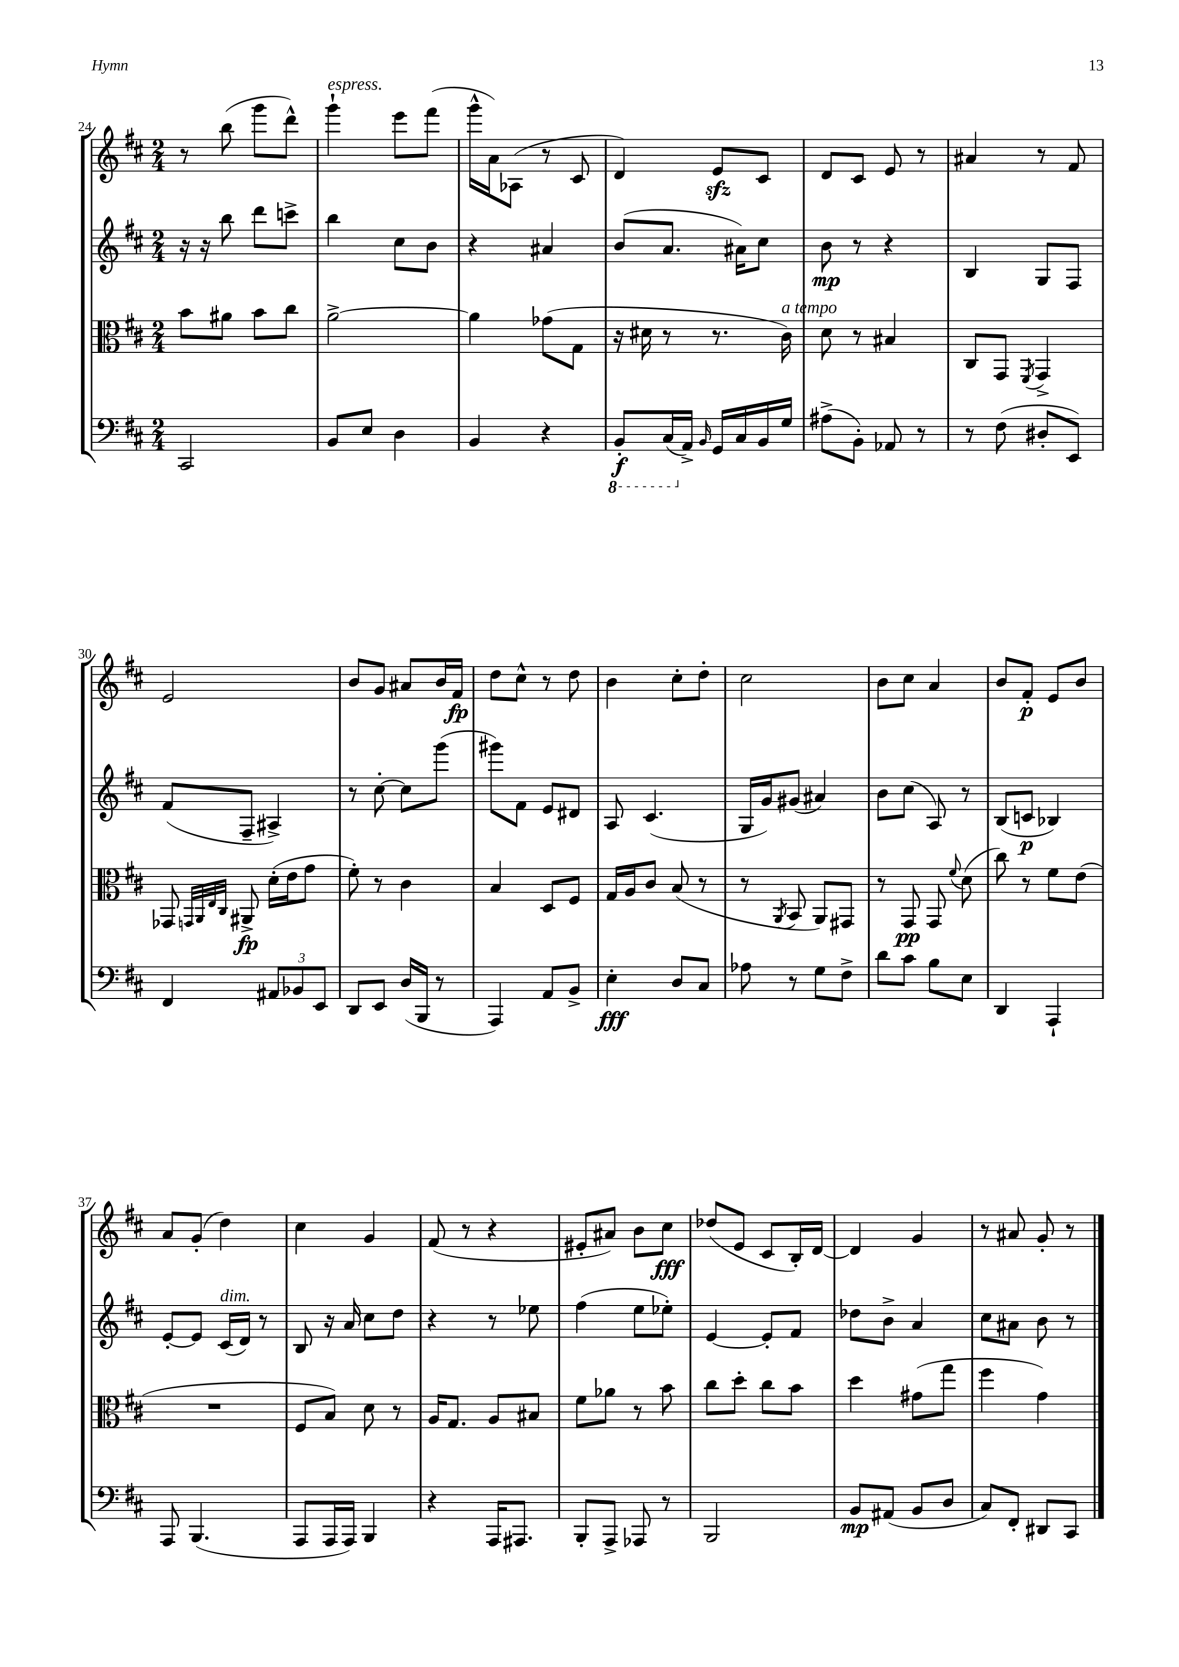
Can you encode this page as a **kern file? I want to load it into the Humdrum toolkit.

**kern	**kern	**kern	**kern
*staff4	*staff3	*staff2	*staff1
*clefF4	*clefC3	*clefG2	*clefG2
*k[f#c#]	*k[f#c#]	*k[f#c#]	*k[f#c#]
*M2/4	*M2/4	*M2/4	*M2/4
2CC#/	8b\L	16r	8r
.	.	16r	.
.	8a#\J	8bb\	(8bb\
.	8b\L	8ddd\L	8ggg\L
.	8cc#\J	8ccc^\J	8ddd^^\J)
=	=	=	=
8BB/L	[2a^\	4bb\	4ggg`\
8E/J	.	.	.
4D\	.	8cc#\L	8eee\L
.	.	8b\J	(8fff#\J
=	=	=	=
4BB/	4a\]	4r	16ggg^^\LL
.	.	.	16a\J)
.	.	.	(8A-\J
4r	(8g-\L	4a#/	8r
.	8G\J	.	8c#/
=	=	=	=
8BBB'/L	16r	(8b/L	4d/)
.	16d#\	.	.
(16CC#/L	8r	8.a/J	.
16AA^/JJ)	.	.	.
16qqBB/	.	.	.
16GG/LL	8.r	.	8e/L
16C#/	.	16a#\LK)	.
16BB/	.	8cc#\J	8c#/J
16G/JJ	16c#\)	.	.
=	=	=	=
(8A#^\L	8d\	8b\	8d/L
8BB'\J)	8r	8r	8c#/J
8AA-/	4B#/	4r	8e/
8r	.	.	8r
=	=	=	=
8r	8C#/L	4B/	4a#/
(8F#\	8GG/J	.	.
.	8qFF#/	.	.
8D#'/L	4GG^/	8G/L	8r
8EE/J)	.	8F#/J	8f#/
=	=	=	=
4FF#/	8GG-/	(8f#/L	2e/
.	32qqGG/LLL	.	.
.	32qqAA/	.	.
.	32qqE/	.	.
.	32qqC#/JJJ	.	.
.	8AA#^/	8F#~/J	.
12AA#/L	(16d'\LL	4A#^/)	.
.	16e\J	.	.
12BB-/	.	.	.
.	8g\J	.	.
12EE/J	.	.	.
=	=	=	=
8DD/L	8f#'\)	8r	8b/L
8EE/J	8r	[8cc#'\	8g/J
(16D/LL	4c#\	8cc#\]L	8a#/L
16BBB/JJ	.	.	.
8r	.	(8ggg\J	16b/L
.	.	.	16f#/JJ
=	=	=	=
4AAA/)	4B/	8ggg#\L)	8dd\L
.	.	8f#\J	8cc#^^\J
8AA/L	8D/L	8e/L	8r
8BB^/J	8F#/J	8d#/J	8dd\
=	=	=	=
4E'\	16G/LL	8A/	4b\
.	16A/J	.	.
.	8c#/J	(4.c#/	.
8D/L	(8B/	.	8cc#'\L
8C#/J	8r	.	8dd'\J
=	=	=	=
8A-\	8r	16G/LL	2cc#\
.	.	16g/J)	.
.	8qAA/	.	.
8r	8BB/	(8g#/J	.
8G\L	8AA/L)	4a#/)	.
8F#^\J	8GG#/J	.	.
=	=	=	=
8d\L	8r	8b\L	8b\L
8c#\J	8GG/	(8cc#\J	8cc#\J
8B\L	8GG/	8A/)	4a/
.	8qqf#/	.	.
8E\J	(8d\	8r	.
=	=	=	=
4DD/	8cc#\)	(8B/L	8b/L
.	8r	8c/J	8f#'/J
4AAA`/	8f#\L	4B-/)	8e/L
.	(8e\J	.	8b/J
=	=	=	=
8AAA/	2r	[8e'/L	8a/L
(4.BBB/	.	8e/]J	(8g'/J
.	.	(16c#/LL	4dd\)
.	.	16d/JJ)	.
.	.	8r	.
=	=	=	=
8AAA/L	8F#/L	8B/	4cc#\
16AAA/L	8B/J)	16r	.
16AAA/JJ)	.	16a/	.
4BBB/	8d\	8cc#\L	4g/
.	8r	8dd\J	.
=	=	=	=
4r	16A/LK	4r	(8f#/
.	8.G/J	.	.
.	.	.	8r
16AAA/LK	8A/L	8r	4r
8.AAA#/J	.	.	.
.	8B#/J	8ee-\	.
=	=	=	=
8BBB'/L	8f#\L	(4ff#\	8e#'/L
8AAA^/J	8a-\J	.	8a#/J)
8AAA-/	8r	8ee\L	8b\L
8r	8b\	8ee-'\J)	8cc#\J
=	=	=	=
2BBB/	8cc#\L	[4e/	(8dd-/L
.	8dd'\J	.	8e/J
.	8cc#\L	8e'/]L	8c#/L
.	8b\J	8f#/J	16B'/L)
.	.	.	[16d/JJ
=	=	=	=
8BB/L	4dd\	8dd-\L	4d/]
(8AA#/J	.	8b^\J	.
8BB/L	(8g#\L	4a/	4g/
8D/J	8gg\J	.	.
=	=	=	=
8C#/L)	4ff#\	8cc#\L	8r
8FF#'/J	.	8a#\J	8a#/
8DD#/L	4g\)	8b\	8g'/
8CC#/J	.	8r	8r
==	==	==	==
*-	*-	*-	*-
